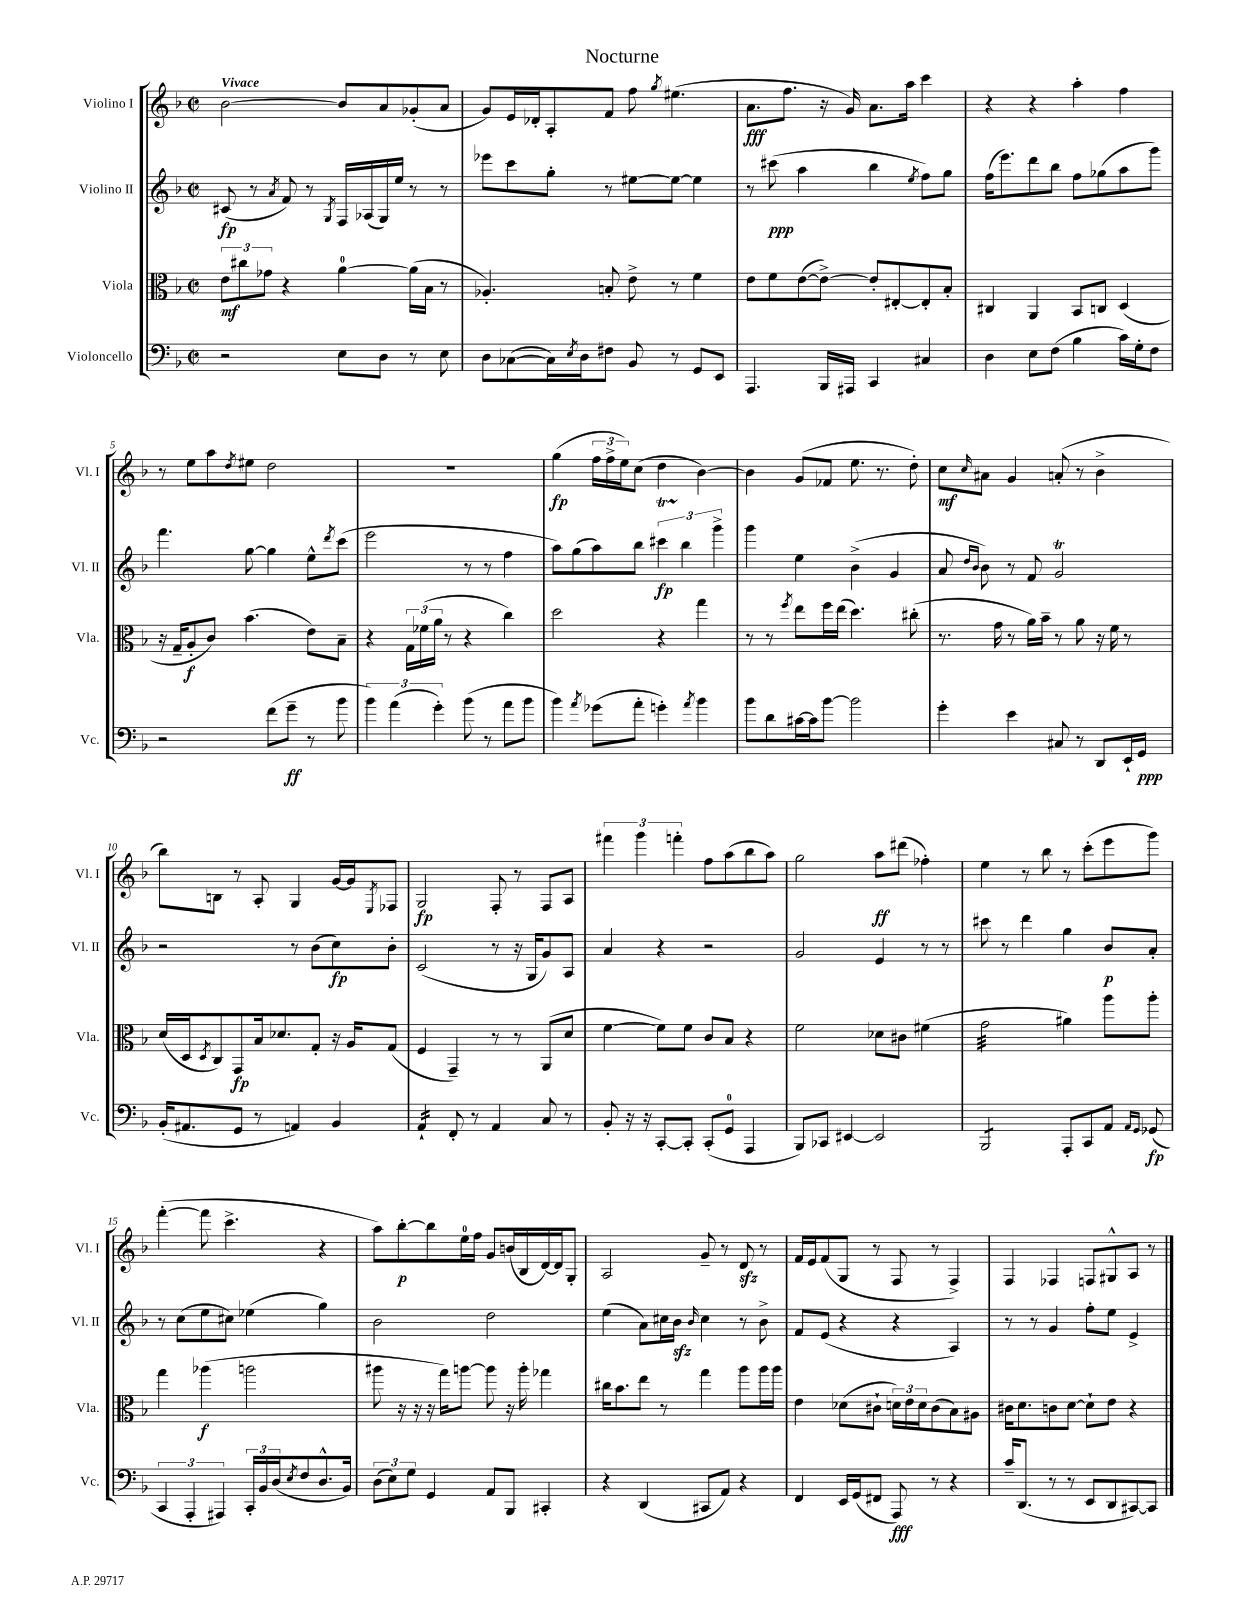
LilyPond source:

\header { title = "Nocturne" }
<<
\new StaffGroup <<
\new Staff = "s0" \with { instrumentName = "Violino I" shortInstrumentName = "Vl. I" } {
    \clef treble \key f \major \defaultTimeSignature \time 2/2 \tempo "Vivace"
    bes'2~ bes'8 a'8 ges'8-.( a'8 |
    g'8) e'16 des'16-. a8-. f'8 f''8 \acciaccatura { g''8 } eis''4.( |
    a'8.\fff f''8. r16 g'16) a'8. a''16 c'''4 |
    r4 r4 a''4-. f''4 |
    r8 e''8 a''8 \acciaccatura { d''8 } eis''8 d''2 |
    R1 |
    g''4\fp( \tuplet 3/2 { f''16 f''16-> e''16) } c''8( d''4 bes'4~) |
    bes'4 g'8( fes'8 e''8. r8. d''8-.) |
    c''8\mf \grace { c''16 } ais'8 g'4 a'8-.( r8 bes'4-> |
    bes''8) b8 r8 a8-. g4 g'16~ g'16 \acciaccatura { e8 } fes8 |
    g2\fp f8-. r8 f8 a8 |
    \tuplet 3/2 { fis'''4 g'''4 f'''4-. } f''8 a''8( bes''8 a''8) |
    g''2 a''8\ff dis'''8( fes''4-.) |
    e''4 r8 bes''8 r8 c'''8-.( e'''8 g'''8) |
    f'''4~-.( f'''8 c'''4.-> r4 |
    a''8) bes''8~-.\p bes''8 e''16-0 f''16 g'8 b'16( bes16 d'16~) d'16 g8-. |
    a2 g'8-- r8 d'8\sfz r8 |
    f'16 e'16 f'8( g8 r8 f8 r8 f4->) |
    f4 fes4 f8 gis8-^ a8 r8 \bar "|." |
}
\new Staff = "s1" \with { instrumentName = "Violino II" shortInstrumentName = "Vl. II" } {
    \clef treble \key f \major \defaultTimeSignature \time 2/2
    cis'8\fp( r8 \acciaccatura { a'8 } f'8) r8 \acciaccatura { g8 } f16 aes16( g16) e''16 r8 r8 |
    ees'''8 c'''8 g''8-. r8 eis''8~ eis''8~ eis''4 |
    r8 cis'''8\ppp( a''4 bes''4 \acciaccatura { e''8 } f''8) g''8 |
    f''16( e'''8.) d'''8 bes''8 f''8 ges''8( a''8 g'''8) |
    f'''4. g''8~ g''4 e''8-^ \acciaccatura { d'''8 } c'''8( |
    e'''2 r8 r8 f''4 |
    a''8) g''8( a''8) bes''8 \tuplet 3/2 { cis'''4\startTrillSpan\fp bes''4\stopTrillSpan g'''4-> } |
    g'''4 e''4 bes'4->( g'4 |
    a'8 \grace { d''16 bes'16 } bes'8) r8 f'8 g'2\trill |
    r2 r8 bes'8( c''8\fp) bes'8-. |
    c'2( r8 r16 g16 g'8) a8 |
    a'4 r4 r2 |
    g'2 e'4 r8 r8 |
    cis'''8 r8 d'''4 g''4 bes'8\p a'8-. |
    r8 c''8( e''8 cis''8) ees''4( g''4) |
    bes'2 d''2 |
    e''4( a'8) cis''16 bes'16\sfz \grace { bes'16 } cis''4 r8 bes'8-> |
    f'8 e'8( r4 r4 a4) |
    r8 r8 g'4 f''8-. e''8 e'4-> \bar "|." |
}
\new Staff = "s2" \with { instrumentName = "Viola" shortInstrumentName = "Vla." } {
    \clef alto \key f \major \defaultTimeSignature \time 2/2
    \tuplet 3/2 { e'8\mf cis''8 ges'8 } r4 a'4-0~ a'16( bes16 r8 |
    aes4.-.) b8-. e'8-> r8 f'4 |
    e'8 f'8 e'8~( e'8~->) e'8-. eis8~-. eis8-. bes8-. |
    cis4 a,4 bes,8 c8 d4( |
    r16 g16-- a8-.\f c'8) bes'4.( e'8) bes8-- |
    r4 \tuplet 3/2 { g16 fes'16( a'16 } r8 r4 c''4) |
    d''2 r4 g''4 |
    r8 r8 \acciaccatura { f''8 } e''8 f''16 e''16( d''4.) cis''8-.( |
    r8. g'16 r8 a'16) bes'16-- r8 a'8 r16 f'16 r8 |
    d'16( d16 \acciaccatura { d8 } c8) g,8\fp bes16 des'8. g8-. r16 a16 g8( |
    f4 g,4--) r8 r8 a,8( d'8 |
    f'4~ f'8) f'8 c'8 bes8 r4 |
    f'2 des'8 cis'8 fis'4( |
    g'2:32 ais'4) a''8 a''8-. |
    g''4 aes''4\f( a''2 |
    ais''8 r16 r16 r16 g''16) a''8~ a''8 r16 a''16-. ges''4 |
    cis''16 bes'8. e''8 r8 g''4 a''8 a''16 a''16 |
    e'4 des'8( cis'8-! \tuplet 3/2 { d'16) e'16 d'16 } cis'8( bes8) ais8 |
    cis'16 d'8. c'8 d'8~ d'8-! e'8 r4 \bar "|." |
}
\new Staff = "s3" \with { instrumentName = "Violoncello" shortInstrumentName = "Vc." } {
    \clef bass \key f \major \defaultTimeSignature \time 2/2
    r2 e8 d8 r8 e8 |
    d8 ces8~( ces16) \acciaccatura { e8 } d16 fis8 bes,8 r8 g,8 e,8 |
    a,,4. bes,,16 ais,,16 c,4 cis4 |
    d4 e8 f8( bes4 c'16) g16-. f8 |
    r2 f'8( g'8--\ff r8 bes'8 |
    \tuplet 3/2 { bes'4) a'4( g'4-.) } bes'8( r8 a'8 bes'8 |
    bes'4) \acciaccatura { a'8 } ges'8( a'8-. g'4-.) \acciaccatura { a'8 } bes'4 |
    bes'8 d'8 cis'16~ cis'16 bes'8~ bes'2 |
    g'4-. e'4 cis8 r8 d,8 e,16-! g,16\ppp |
    bes,16-.( ais,8. g,8 r8 a,4) bes,4 |
    a,4:16-! f,8-. r8 a,4 c8 r8 |
    bes,8-. r16 r16 c,8~-. c,8-. c,8-.( g,8-0 a,,4 |
    bes,,8) ces,8 eis,4~ eis,2 |
    bes,,2:8 a,,8-. c,8 a,8 \grace { a,16 g,16 } ges,8\fp( |
    \tuplet 3/2 { c,4 a,,4-. ais,,4) } \tuplet 3/2 { c,16-. bes,16 d16( } \acciaccatura { e8 } f8 d8.-^ bes,16) |
    \tuplet 3/2 { d8( e8) g8 } g,4 a,8 bes,,8 cis,4-. |
    r4 d,4( cis,8 a,8) r4 |
    f,4 e,16 g,16( fis,8 a,,8\fff) r8 r4 |
    c'16-- d,8.( r8 r8 e,8 d,8 cis,8~) cis,8 \bar "|." |
}
>>
>>
